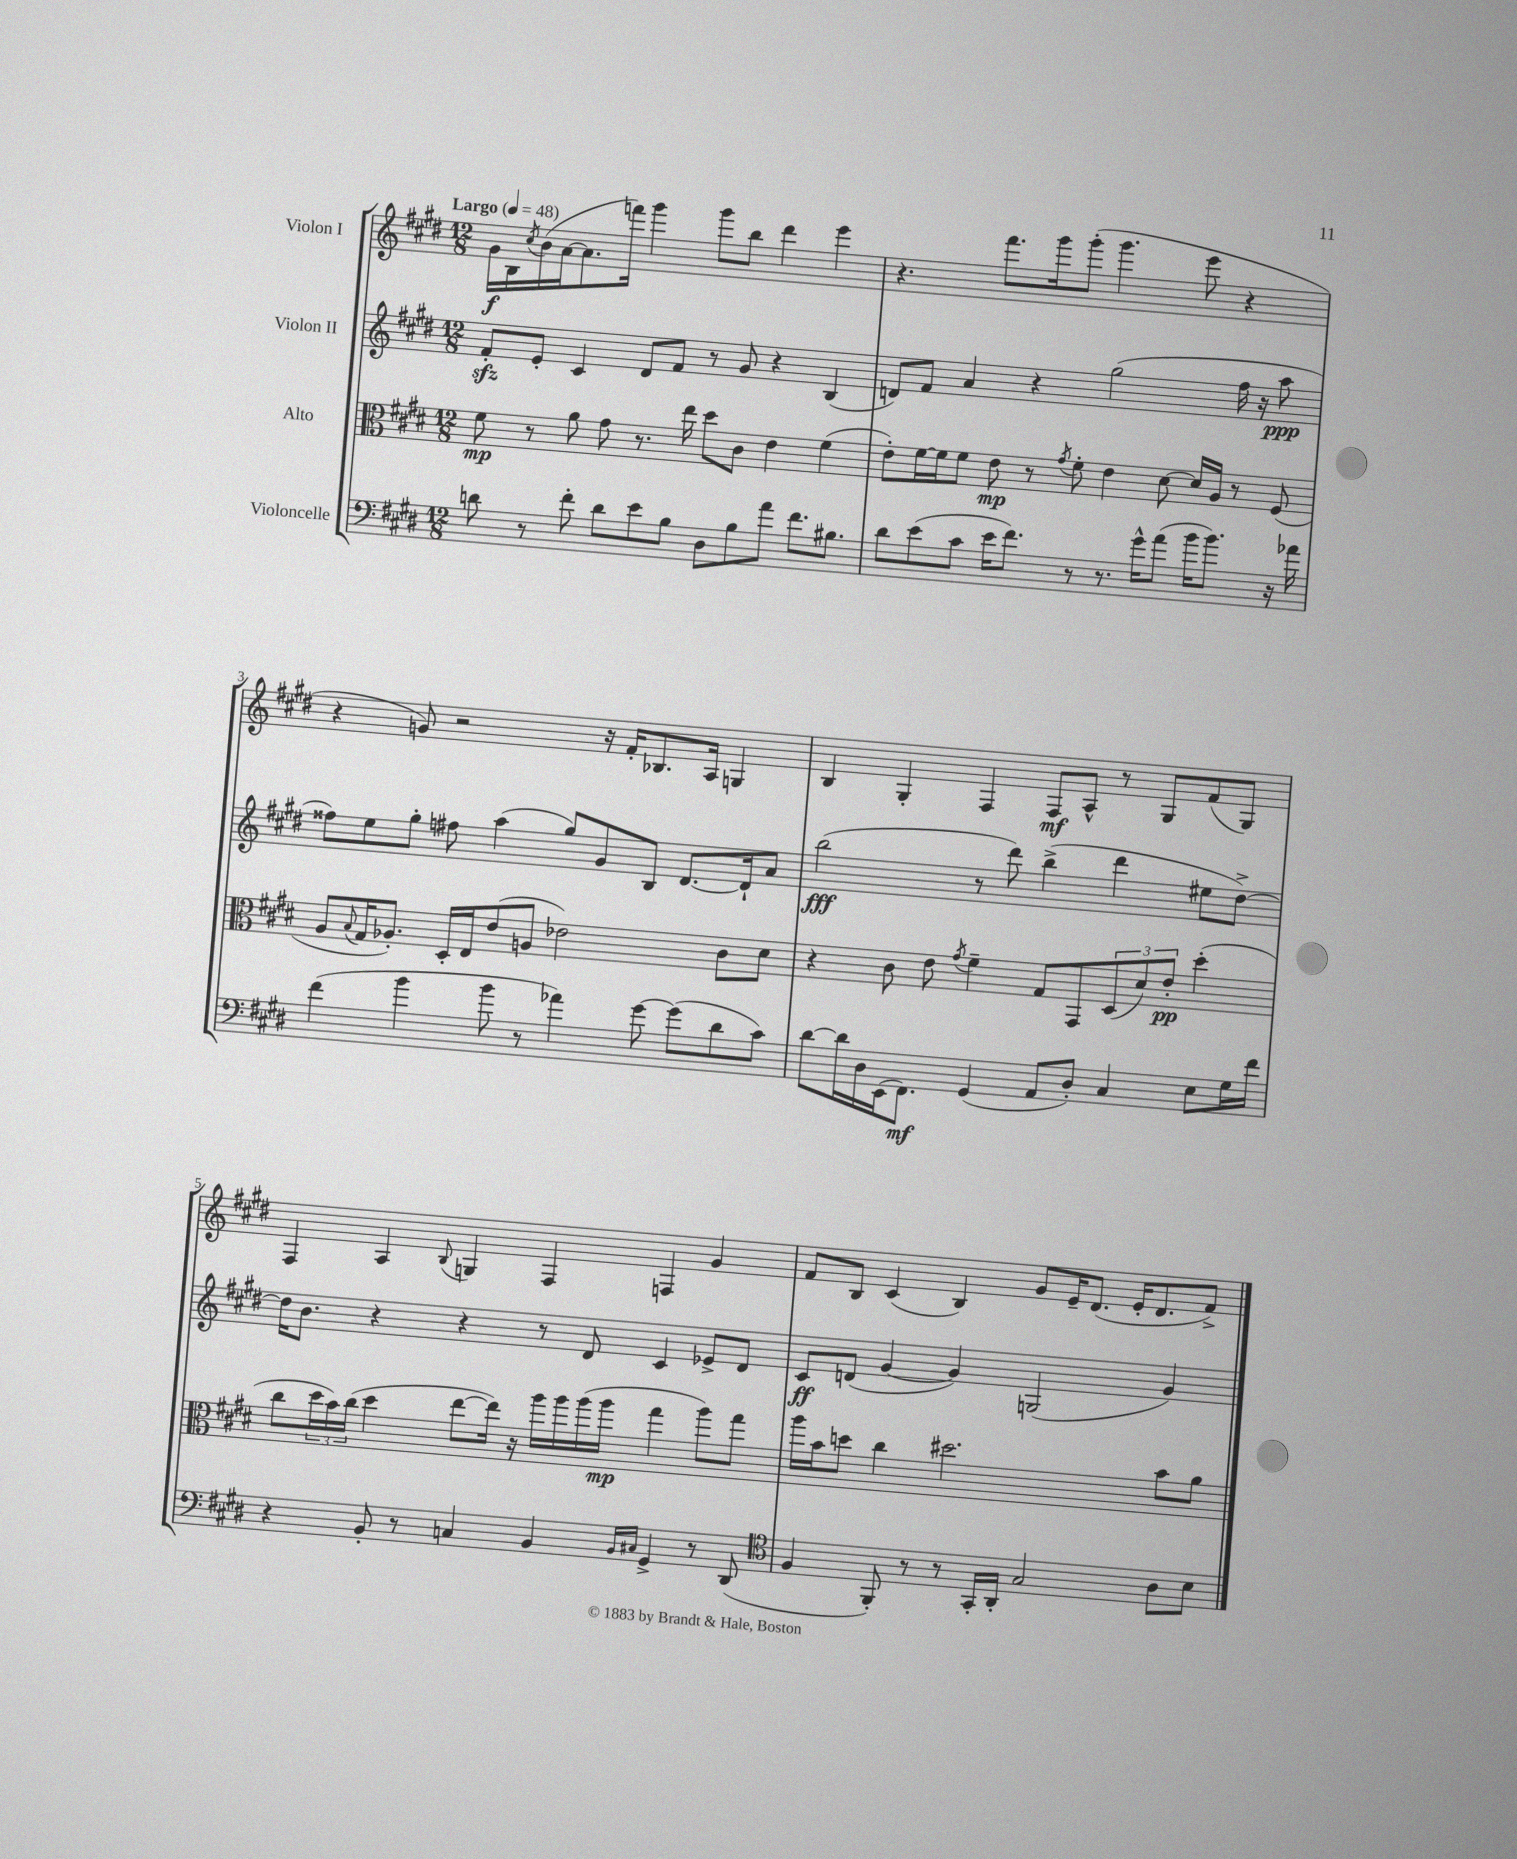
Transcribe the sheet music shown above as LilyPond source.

<<
\new StaffGroup <<
\new Staff = "s0" \with { instrumentName = "Violon I" } {
    \clef treble \key e \major \numericTimeSignature \time 12/8 \tempo "Largo" 4 = 48
    gis'16\f b16 \acciaccatura { cis''8 } b'16( a'16~ a'8. f'''16) gis'''4 gis'''8 b''8 dis'''4 e'''4 |
    r4. fis'''8. gis'''16 gis'''8-.( gis'''4. e'''8 r4 |
    r4 g'8) r2 r16 fis'16-. bes8. a16 g4 |
    b4 gis4-. fis4 fis8\mf a8-^ r8 gis8 fis'8( gis8) |
    fis4 a4 \appoggiatura { b8 } g4 fis4 f4 gis'4 |
    fis'8 b8 cis'4( b4) gis'8 e'16-- dis'8.( e'16-. dis'8. fis'8->) \bar "|." |
}
\new Staff = "s1" \with { instrumentName = "Violon II" } {
    \clef treble \key e \major \numericTimeSignature \time 12/8
    fis'8-.\sfz e'8-. cis'4 dis'8 fis'8 r8 gis'8 r4 b4( |
    d'8) fis'8 a'4 r4 gis''2( fis''16 r16 a''8\ppp |
    fisis''8) e''8 gis''8-. fis''8 a''4( gis''8) gis'8 b8 dis'8.~ dis'16-! a'8 |
    b''2\fff( r8 dis'''8) b''4->( dis'''4 eis''8 dis''8~->) |
    dis''16 b'8. r4 r4 r8 dis'8 cis'4 ees'8-> dis'8 |
    cis'8\ff d'8( gis'4~ gis'4) g2( gis'4) \bar "|." |
}
\new Staff = "s2" \with { instrumentName = "Alto" } {
    \clef alto \key e \major \numericTimeSignature \time 12/8
    fis'8\mp r8 a'8 gis'8 r8. e''16 dis''8 cis'8 e'4 fis'4( |
    e'8-.) fis'16~ fis'16 fis'8 e'8\mp r8 \acciaccatura { gis'8 } fis'8-. e'4 dis'8~ dis'16 a16 r8 fis8( |
    a8 \appoggiatura { b8 } gis16 aes8.-.) dis16-. e16 e'8( a8 ees'2) cis'8 dis'8 |
    r4 cis'8 e'8 \acciaccatura { gis'8 } fis'4-- gis8 gis,8 \tuplet 3/2 { dis8( dis'8) e'8-.\pp } dis''4-.( |
    cis''8 \tuplet 3/2 { dis''16 b'16) cis''16( } dis''4 e''8~ e''16) r16 a''16 a''16 a''16( a''16\mp gis''4 a''8) gis''8 |
    a''16 b'16 d''8 cis''4 dis''2. b'8 a'8 \bar "|." |
}
\new Staff = "s3" \with { instrumentName = "Violoncelle" } {
    \clef bass \key e \major \numericTimeSignature \time 12/8
    d'8 r8 fis'8-. d'8 e'8 b8 dis8 b8 a'8 fis'8. bis8. |
    dis'8 e'8( cis'8 e'16 fis'8.) r8 r8. gis'16-^ a'8( b'16 b'8.) r16 aes'16 |
    fis'4( b'4 b'8 r8 aes'4) gis'8~ gis'8( dis'8 cis'8) |
    dis'8~ dis'16 dis16 e,16( fis,8.\mf) gis,4( a,8 dis8-.) cis4 e8 gis16 fis'16 |
    r4 b,8-. r8 c4 b,4 \grace { b,16 cis16 } gis,4-> r8 dis,8( |
    \clef tenor fis4 fis,8-.) r8 r8 gis,16-. a,16-. gis2 a8 b8 \bar "|." |
}
>>
>>
